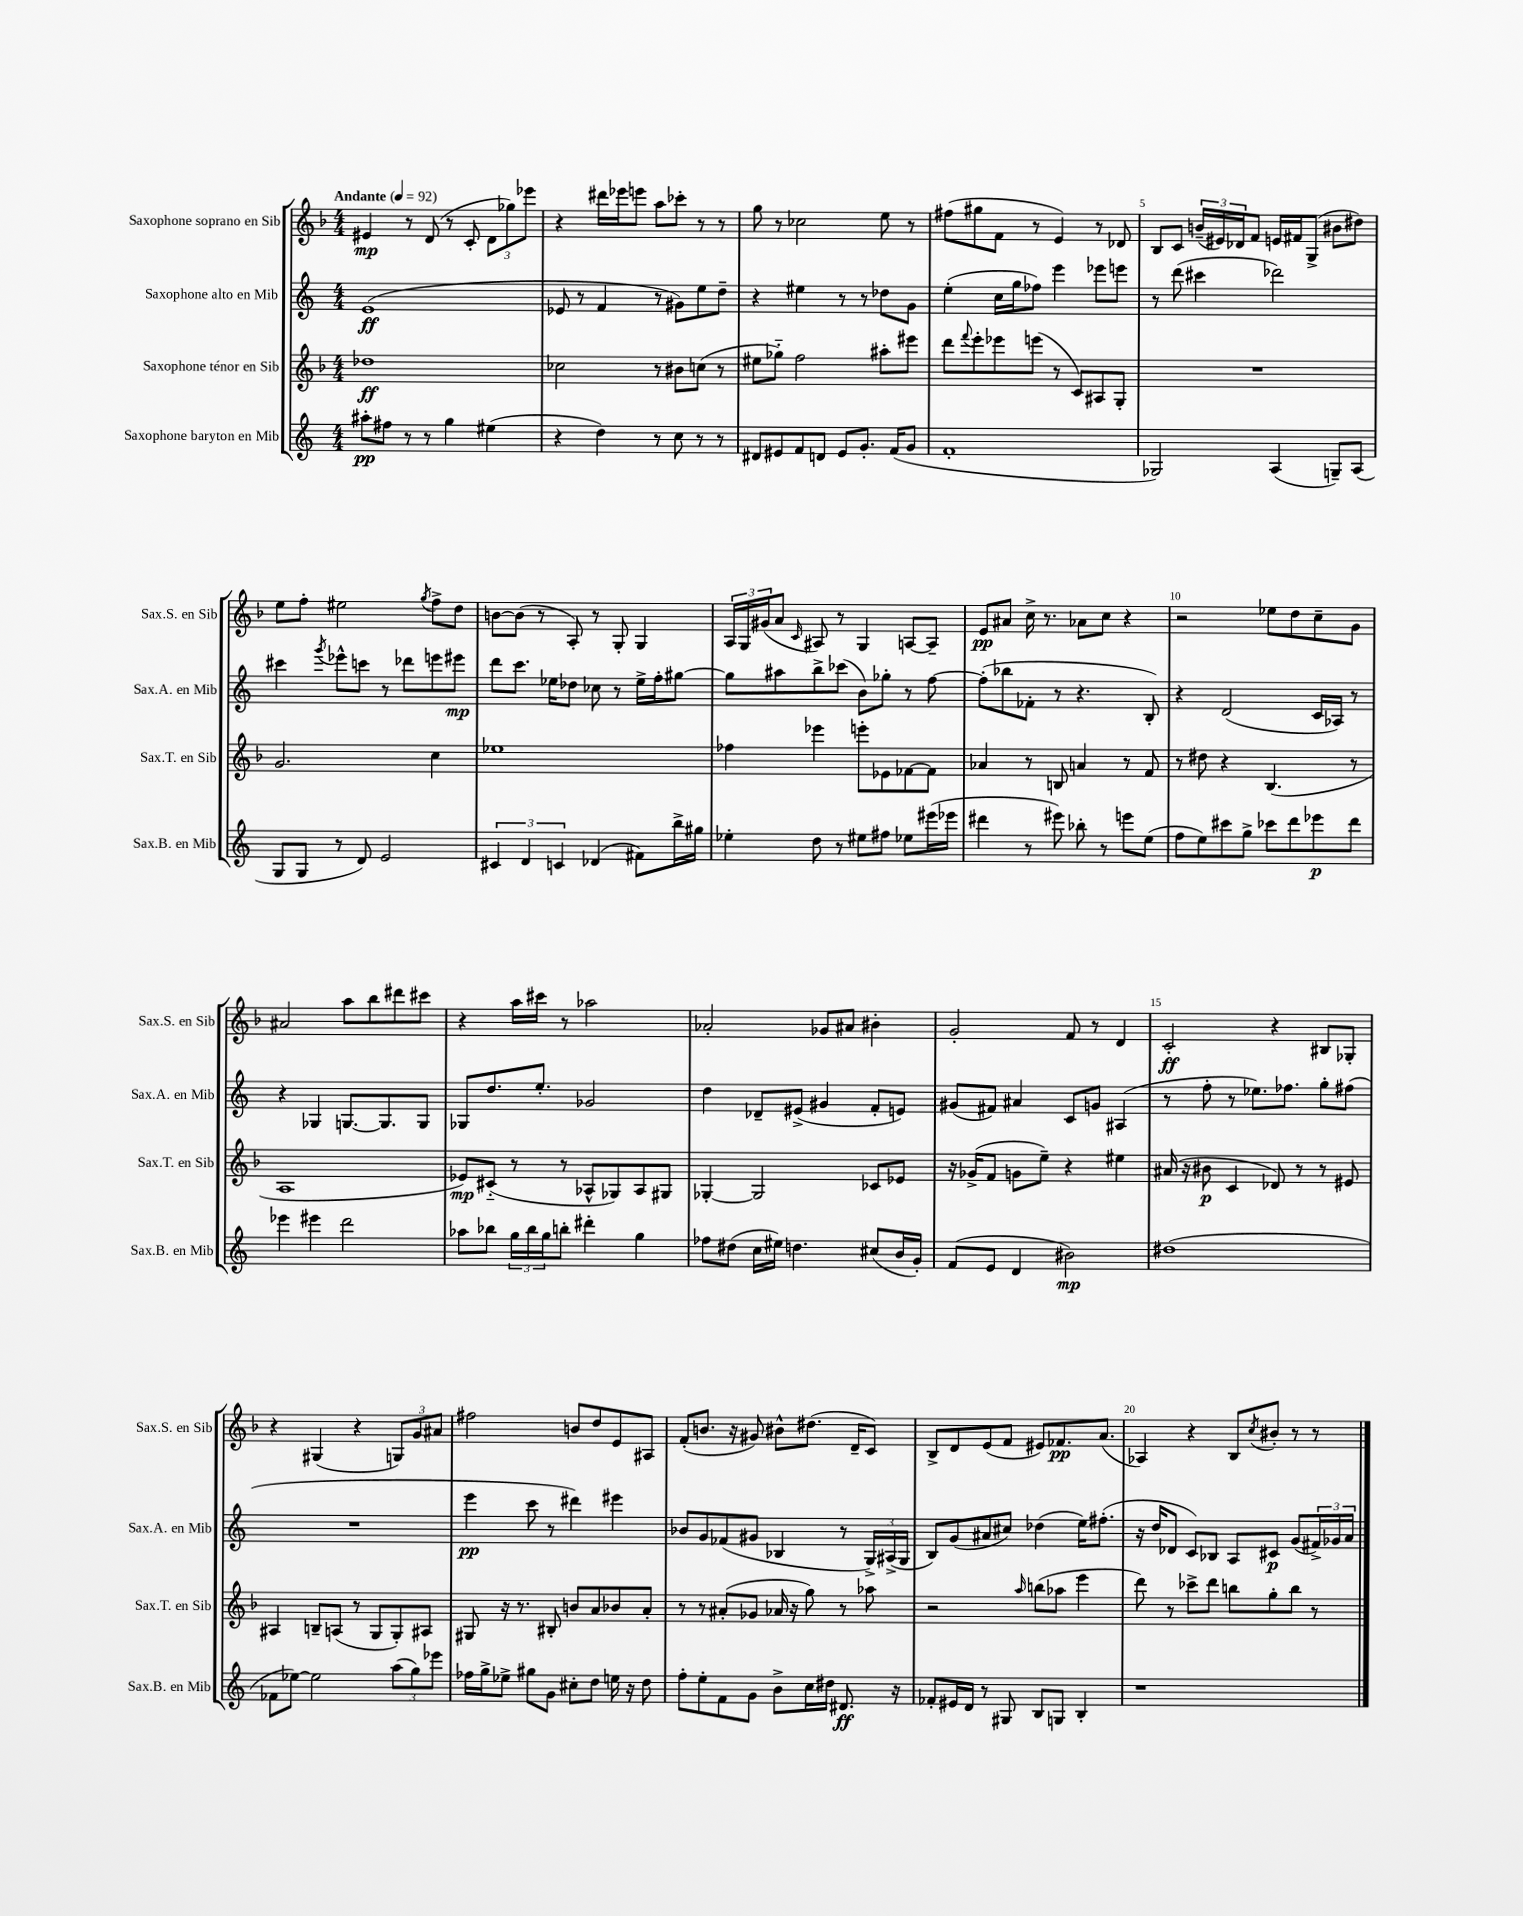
<<
\new StaffGroup <<
\new Staff = "s0" \with { instrumentName = "Saxophone soprano en Sib" shortInstrumentName = "Sax.S. en Sib" } {
    \clef treble \key f \major \numericTimeSignature \time 4/4 \tempo "Andante" 4 = 92
    eis'4\mp r8 d'8( r8 c'8-. \tuplet 3/2 { d'8 ges''8) ees'''8 } |
    r4 dis'''16 ees'''16 e'''8 a''8 ces'''8-. r8 r8 |
    g''8 r8 ces''2 e''8 r8 |
    fis''8( gis''8 f'8 r8 e'4) r8 des'8 |
    bes8 c'8 \tuplet 3/2 { b'16--( eis'16) des'16 } f'8 e'16 fis'16 g8->( bis'8 dis''8) |
    e''8 f''8-. eis''2 \acciaccatura { g''8 } f''8-> d''8 |
    b'8~ b'8( r8 a8-.) r8 g8-. g4 |
    \tuplet 3/2 { a16 g16 gis'16( } a'8 \grace { c'16 } ais8) r8 g4 a8~ a8-- |
    e'8\pp ais'8 c''16-> r8. aes'8 c''8 r4 |
    r2 ees''8 d''8 c''8-- g'8 |
    ais'2 a''8 bes''8 dis'''8 cis'''8 |
    r4 a''16 cis'''16 r8 aes''2 |
    aes'2-. ges'8 ais'8 bis'4-. |
    g'2-. f'8 r8 d'4 |
    c'2-.\ff r4 bis8 ges8-. |
    r4 gis4( r4 \tuplet 3/2 { g8) g'8 ais'8 } |
    fis''2 b'8 d''8 e'8 ais8 |
    f'8-.( b'8. r16 gis'8) bis'8-^ dis''8.( d'16-- c'8) |
    bes8-> d'8 e'8( f'8 eis'8) fes'8.\pp a'8.( |
    aes4) r4 bes8 \acciaccatura { c''8 } bis'8-. r8 r8 \bar "|." |
}
\new Staff = "s1" \with { instrumentName = "Saxophone alto en Mib" shortInstrumentName = "Sax.A. en Mib" } {
    \clef treble \key c \major \numericTimeSignature \time 4/4
    e'1\ff( |
    ees'8 r8 f'4 r8 gis'8) e''8 d''8-- |
    r4 eis''4 r8 r8 des''8 g'8 |
    e''4-.( c''16 g''16 fes''8) e'''4 ees'''8 e'''8 |
    r8 d'''8( cis'''4 des'''2) |
    cis'''4 \acciaccatura { g'''8 } ees'''8-^ c'''8 r8 des'''8 e'''8 eis'''8\mp |
    d'''8 c'''8. ees''16 des''8 ces''8 r8 ees''16-> f''16-. gis''8~ |
    gis''8 ais''8 b''8-> ces'''8( b'8) ges''8-. r8 f''8~ |
    f''8-.( bes''8 fes'8-. r8 r4. b8-.) |
    r4 d'2( c'16 aes16) r8 |
    r4 ges4 g8.~ g8. g8 |
    ges8 d''8. e''8.-. ges'2 |
    d''4 des'8-- eis'8->( gis'4 f'8-. e'8) |
    gis'8( fis'8) ais'4 c'8 g'8 ais4( |
    r8 f''8-. r8 ees''8.) fes''8. g''8-. fis''8( |
    R1 |
    e'''4\pp c'''8 r8 dis'''4) eis'''4 |
    bes'8 g'8 fes'8( gis'8 bes4 r8 \tuplet 3/2 { g16->) ais16->( g16 } |
    b8) g'8( ais'8 cis''8) des''4( e''16) fis''8.-.( |
    r16 d''16 des'8 c'8) bes8 a8 cis'8\p g'8( \tuplet 3/2 { fis'16->) ges'16 a'16 } \bar "|." |
}
\new Staff = "s2" \with { instrumentName = "Saxophone ténor en Sib" shortInstrumentName = "Sax.T. en Sib" } {
    \clef treble \key f \major \numericTimeSignature \time 4/4
    des''1\ff |
    ces''2 r8 bis'8 c''8( r8 |
    eis''8 ges''8-_) f''2 ais''8-. eis'''8 |
    d'''8 \appoggiatura { f'''8 } e'''8-. ees'''8 e'''8( r8 c'8) ais8 g8-. |
    R1 |
    g'2. c''4 |
    ees''1 |
    fes''4 ees'''4 e'''8-. ees'8 fes'8~ fes'8 |
    aes'4 r8 b8 a'4 r8 f'8 |
    r8 dis''8 r4 bes4.( r8 |
    a1 |
    ees'8\mp) cis'8-_( r8 r8 aes8-^ ges8) aes8 gis8 |
    ges4~-. ges2 ces'8 ees'8 |
    r16 ges'16->( f'8 g'8 e''8--) r4 eis''4 |
    ais'16( r16 bis'8\p c'4 des'8) r8 r8 eis'8 |
    ais4 b8-- a8( r8 g8 g8-.) ais8 |
    gis8 r16 r8. bis8-. b'8 a'8 bes'8 a'8-. |
    r8 r8 ais'8-.( ges'8 aes'16 r16 g''8) r8 aes''8 |
    r2 \grace { a''16 } b''8( aes''8 e'''4 |
    d'''8) r8 ces'''8-> d'''8 b''8 g''8-. b''8 r8 \bar "|." |
}
\new Staff = "s3" \with { instrumentName = "Saxophone baryton en Mib" shortInstrumentName = "Sax.B. en Mib" } {
    \clef treble \key c \major \numericTimeSignature \time 4/4
    ais''8-.\pp fis''8 r8 r8 g''4 eis''4( |
    r4 d''4) r8 c''8 r8 r8 |
    dis'8 eis'8 f'8 d'8 eis'8 g'8.-. f'16( g'8 |
    f'1-. |
    ges2) a4( g8--) a8( |
    g8 g8 r8 d'8) e'2 |
    \tuplet 3/2 { cis'4 d'4 c'4 } des'4( fis'8) b''16-> gis''16 |
    ees''4-. d''8 r8 eis''8 fis''8 ees''8 eis'''16( ees'''16 |
    dis'''4 r8 eis'''8) bes''8-. r8 e'''8 e''8( |
    f''8 e''8) cis'''8 g''8-> ces'''8 d'''8 ees'''8\p d'''8 |
    ees'''4 eis'''4 d'''2 |
    aes''8 bes''8 \tuplet 3/2 { g''16 bes''16 g''16 } b''8-. dis'''4-. g''4 |
    fes''8 dis''8( c''16 eis''16) d''4. cis''8( b'16 g'16-.) |
    f'8( e'8 d'4 bis'2\mp) |
    dis''1( |
    fes'8 ees''8~) ees''2 \tuplet 3/2 { a''8( g''8) ees'''8 } |
    fes''16 g''16-> ees''8-> gis''8 g'8 cis''8-. d''8 e''16 r16 d''8 |
    f''8-. e''8-. f'8 g'8 b'8-> c''16 dis''16 dis'8.\ff r16 |
    fes'8-. eis'16 d'16 r8 gis8 b8 g8 b4-. |
    r1 \bar "|." |
}
>>
>>
\layout { \context { \Score \override BarNumber.break-visibility = ##(#f #t #t) barNumberVisibility = #(every-nth-bar-number-visible 5) } }
